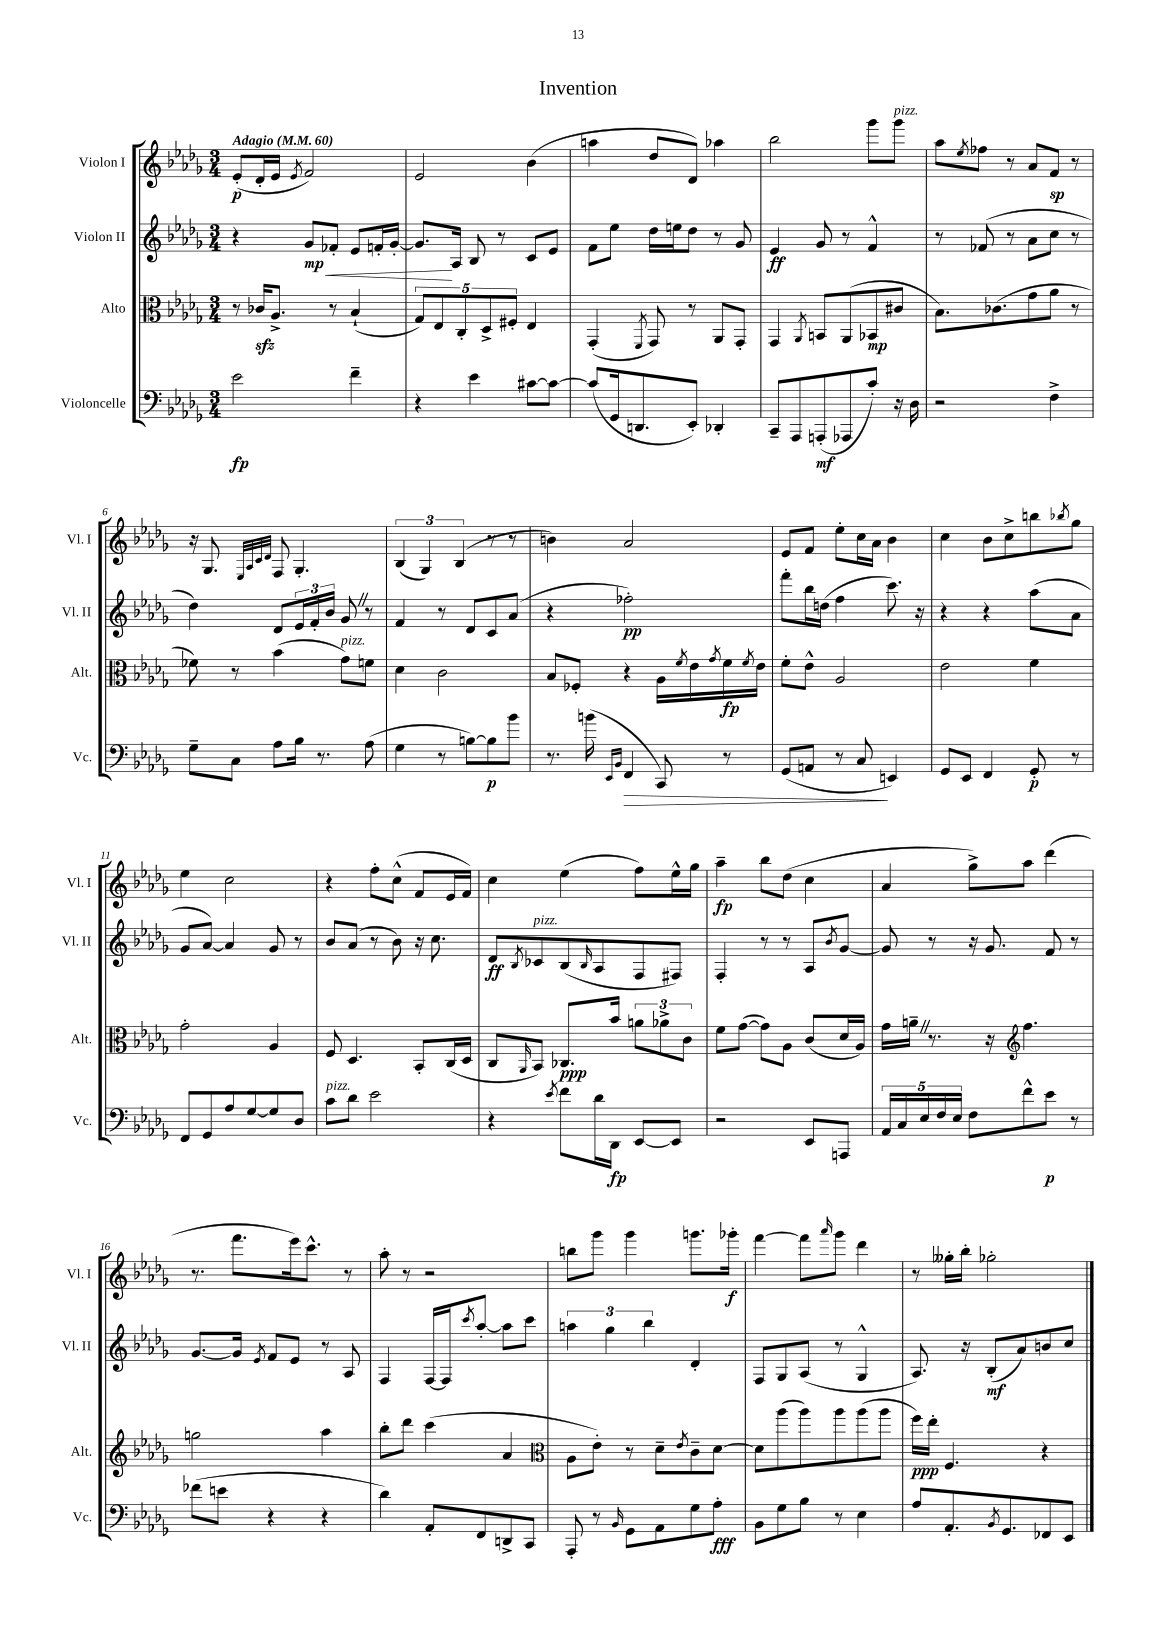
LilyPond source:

\header { title = "Invention" }
<<
\new StaffGroup <<
\new Staff = "s0" \with { instrumentName = "Violon I" shortInstrumentName = "Vl. I" } {
    \clef treble \key des \major \numericTimeSignature \time 3/4 \tempo "Adagio" 4 = 60
    ees'8-.\p( des'16-. ees'16 \acciaccatura { ees'8 } f'2) |
    ees'2 bes'4( |
    a''4 des''8 des'8) aes''4 |
    bes''2 ges'''8 ges'''8^\markup { \italic "pizz." } |
    aes''8 \acciaccatura { ees''8 } fes''8 r8 aes'8 f'8\sp r8 |
    r16 ges8. \grace { ees32 aes32 c'32 des'32 } f8 ges4.-. |
    \tuplet 3/2 { bes4( ges4) bes4( } r8 r8 |
    b'4) aes'2 |
    ees'8 f'8 ees''8-. c''16 aes'16 bes'4 |
    c''4 bes'8 c''8-> b''8 \acciaccatura { bes''8 } ges''8 |
    ees''4 c''2 |
    r4 f''8-. c''8-^( f'8 ees'16 f'16) |
    c''4 ees''4( f''8) ees''16-^ ges''16 |
    aes''4--\fp bes''8 des''8( c''4 |
    aes'4 ges''8->) aes''8 des'''4( |
    r8. f'''8. ees'''16) c'''8.-^ r8 |
    aes''8-. r8 r2 |
    b''8 ges'''8 ges'''4 g'''8. ges'''16-.\f |
    f'''4~ f'''8 \grace { aes'''16 } ges'''8 des'''4 |
    r8 geses''16-. bes''16-. ges''2-. \bar "|." |
}
\new Staff = "s1" \with { instrumentName = "Violon II" shortInstrumentName = "Vl. II" } {
    \clef treble \key des \major \numericTimeSignature \time 3/4
    r4 ges'8\mp\< fes'8-. ees'8 f'16-. ges'16~-. |
    ges'8.\! aes16 bes8 r8 c'8 ees'8 |
    f'8 ees''8 des''16 e''16 des''8 r8 ges'8 |
    ees'4\ff ges'8 r8 f'4-^ |
    r8 fes'8( r8 aes'8 c''8 r8 |
    des''4) des'8 \tuplet 3/2 { ees'16 f'16-. bes'16 } ges'8 \once \override BreathingSign.text = \markup { \musicglyph "scripts.caesura.straight" } \breathe r8 |
    f'4 r8 des'8 c'8 aes'8( |
    r4 fes''2-.\pp) |
    f'''8-. bes''16 d''16( f''4 c'''8.) r16 |
    r4 r4 aes''8( aes'8 |
    ges'8 aes'8~) aes'4 ges'8 r8 |
    bes'8 aes'8( r8 bes'8) r16 c''8. |
    des'8\ff \acciaccatura { bes8 } ces'8^\markup { \italic "pizz." } bes8( \grace { bes16 } aes8 f8 fis8) |
    f4-. r8 r8 aes8 \acciaccatura { bes'8 } ges'8~ |
    ges'8 r8 r16 ges'8. f'8 r8 |
    ges'8.~ ges'16 \acciaccatura { ees'8 } f'8 ees'8 r8 aes8 |
    f4 f16~ f16 \acciaccatura { c'''8 } aes''8~-. aes''8 c'''8 |
    \tuplet 3/2 { a''4 ges''4 bes''4 } des'4-. |
    f8 ges8 aes8( r8 ges4-^ |
    aes8.) r16 bes8-.\mf( aes'8) b'8 c''8 \bar "|." |
}
\new Staff = "s2" \with { instrumentName = "Alto" shortInstrumentName = "Alt." } {
    \clef alto \key des \major \numericTimeSignature \time 3/4
    r8 ces'16\sfz aes8.-> r8 bes4-!( |
    \tuplet 5/4 { ges8) ees8 c8-. des8-> fis8-. } ees4 |
    ges,4-.( \acciaccatura { f,8 } ges,8) r8 aes,8 ges,8-. |
    ges,4 \acciaccatura { aes,8 } b,8 aes,8( bes,8\mp cis'8 |
    bes8.) ces'8.( ges'8 aes'8 r8 |
    fes'8) r8 bes'4( ges'8^\markup { \italic "pizz." }) f'8 |
    des'4 c'2 |
    bes8 fes8-. r4 aes16 \acciaccatura { f'8 } ees'16 \acciaccatura { ges'8 } f'16\fp \acciaccatura { f'8 } ees'16 |
    f'8-. ees'8-^ aes2 |
    ees'2 f'4 |
    ges'2-. aes4 |
    f8 des4. bes,8-. c16( des16 |
    c8 \grace { aes,16 } bes,8) ces8.\ppp bes'16 \tuplet 3/2 { a'8 aes'8-> c'8 } |
    f'8 ges'8~( ges'8) aes8 c'8( des'16 aes16) |
    ges'16 a'16-- \once \override BreathingSign.text = \markup { \musicglyph "scripts.caesura.straight" } \breathe r8. r16 \clef treble f''4. |
    g''2 aes''4 |
    bes''8-. des'''8 c'''4( aes'4 |
    \clef alto aes8 ees'8-.) r8 des'8-- \acciaccatura { ees'8 } c'8-- des'8~ |
    des'8 aes''8( aes''8) aes''8 aes''8( aes''8 |
    f''16\ppp) ees''16-. f4. r4 \bar "|." |
}
\new Staff = "s3" \with { instrumentName = "Violoncelle" shortInstrumentName = "Vc." } {
    \clef bass \key des \major \numericTimeSignature \time 3/4
    ees'2\fp f'4-- |
    r4 ees'4 cis'8~ cis'8~ |
    cis'8( ges,16 d,8. ees,8-.) des,4-. |
    c,8-- aes,,8 a,,8-.\mf( aes,,8 c'8-.) r16 des16 |
    r2 f4-> |
    ges8-- c8 aes8 bes16 r8. aes8( |
    ges4 r8 b8~) b8\p bes'8 |
    r8. b'16( \grace { ees,16 bes,16 } f,4\> c,8) r8 |
    ges,8( a,8 r8 c8\! e,4) |
    ges,8 ees,8 f,4 ges,8-.\p r8 |
    f,8 ges,8 aes8 ges8~ ges8 des8 |
    c'8^\markup { \italic "pizz." } des'8 ees'2 |
    r4 \acciaccatura { ees'8 } f'8 des'16 des,16\fp ees,8~ ees,8 |
    r2 ees,8 a,,8 |
    \tuplet 5/4 { aes,16 c16 ees16 f16 ees16 } f8 f'8-^ ees'8\p r8 |
    fes'8( e'8 r4 r4 |
    des'4) aes,8-. f,8 d,8-> c,8 |
    aes,,8-. r8 \grace { bes,16 } ges,8 aes,8 ges8 aes8-.\fff |
    bes,8 ges8 bes8 r8 ees4 |
    aes8 aes,8.-. \acciaccatura { bes,8 } ges,8. fes,8 ees,8 \bar "|." |
}
>>
>>
